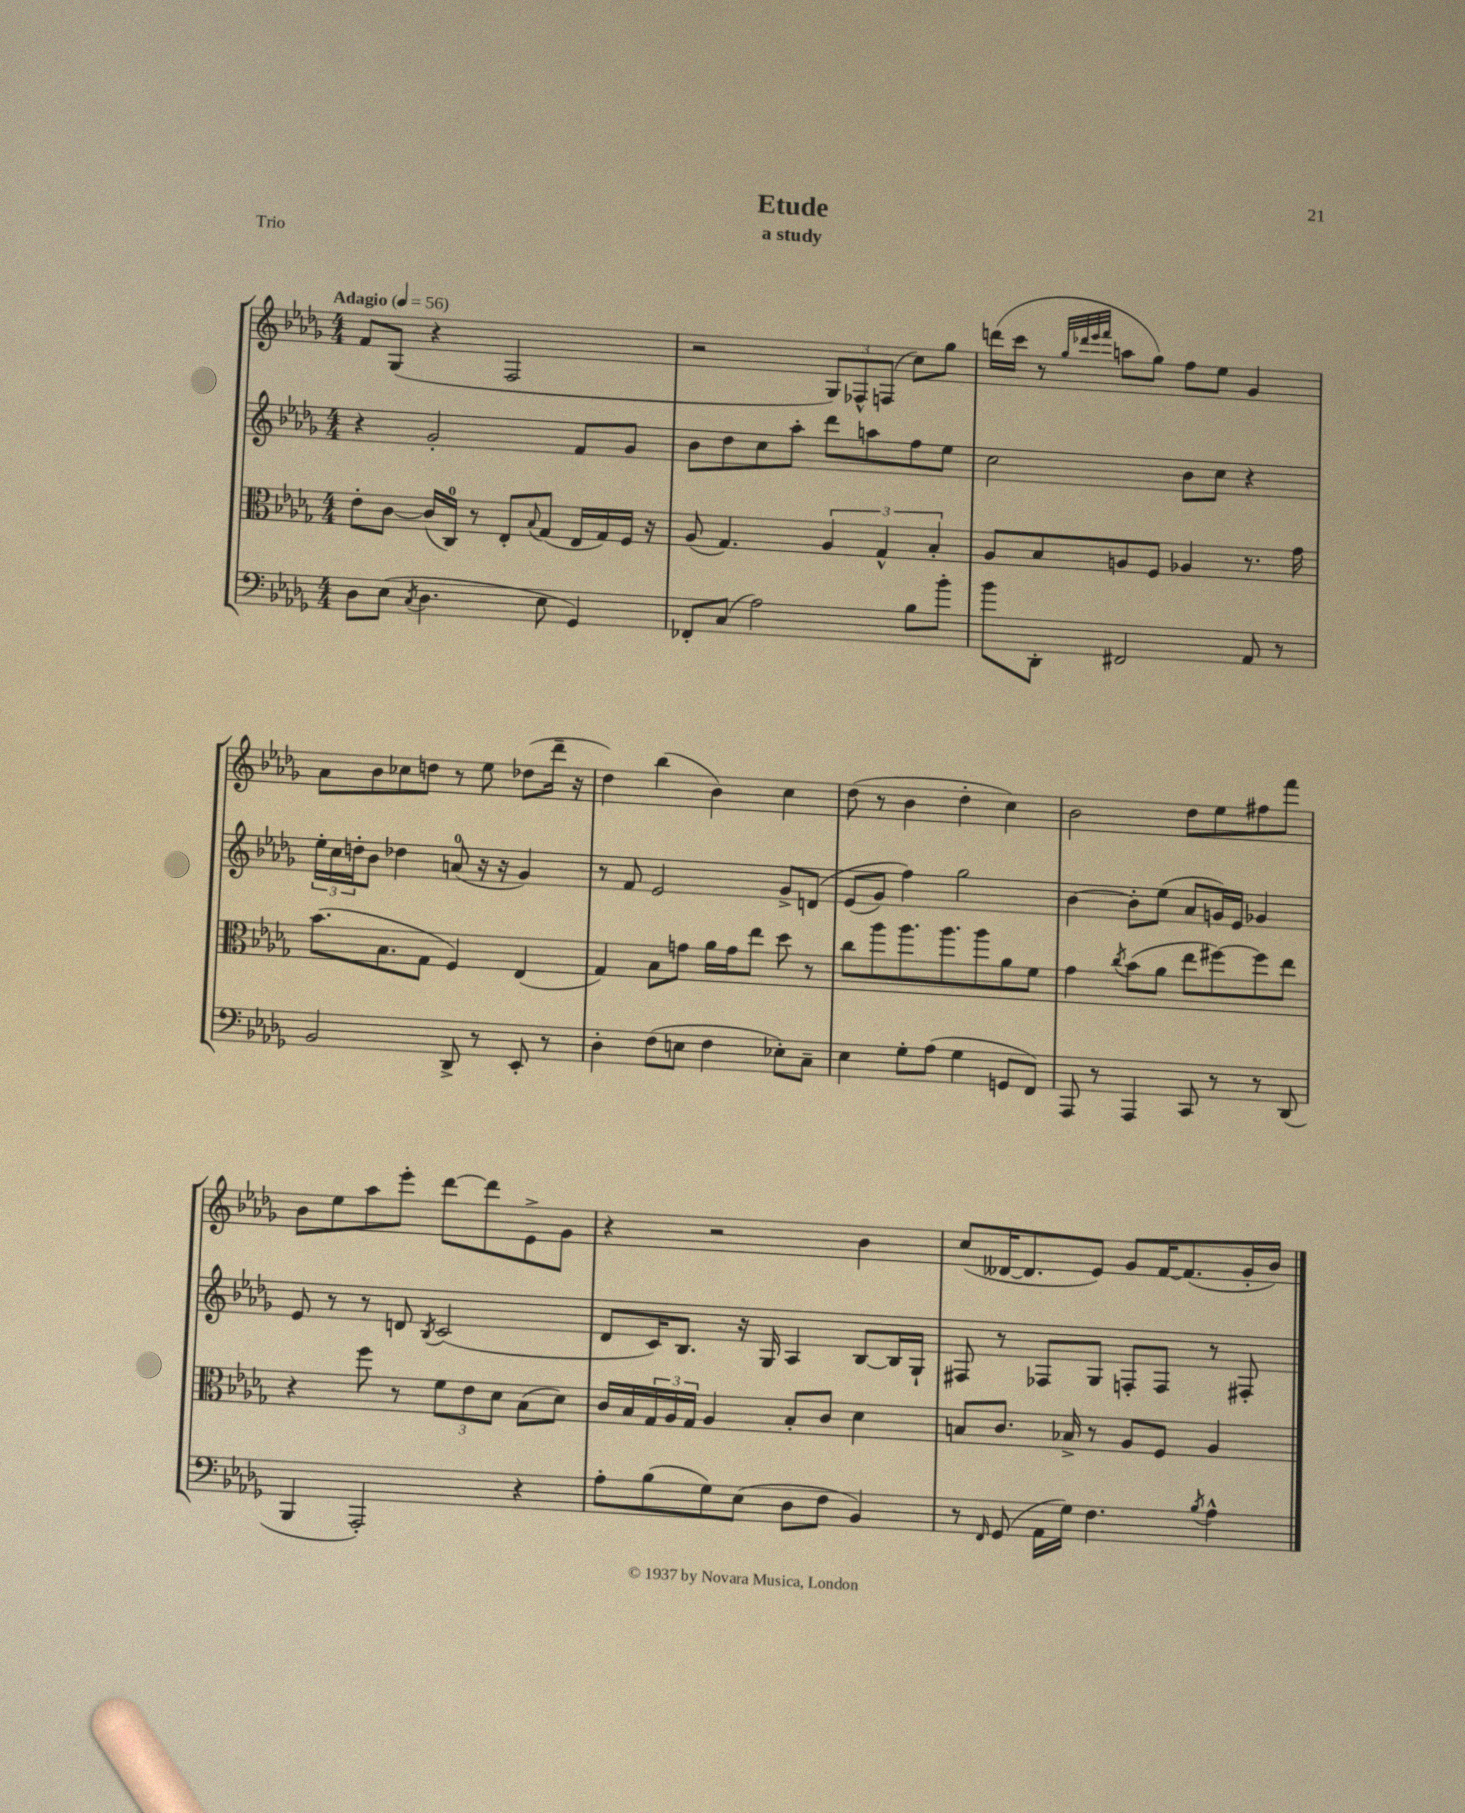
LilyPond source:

\header { title = "Etude" subtitle = "a study" piece = "Trio" }
<<
\new StaffGroup <<
\new Staff = "s0" {
    \clef treble \key des \major \numericTimeSignature \time 4/4 \tempo "Adagio" 4 = 56
    f'8 ges8( r4 f2 |
    r2 \tuplet 3/2 { ges8) fes8-^ f8( } c''8) ges''8 |
    d'''16( c'''16 r8 \grace { ges''32 des'''32 ees'''32 f'''32 } a''8 ges''8) f''8 ees''8 ges'4 |
    aes'8 bes'8 ces''8 d''8 r8 ees''8 des''8( des'''16-- r16 |
    des''4) bes''4( bes'4) c''4 |
    des''8( r8 bes'4 des''4-. c''4) |
    bes'2 des''8 ees''8 fis''8 f'''8 |
    bes'8 ees''8 aes''8 ees'''8-. des'''8~ des'''8 ees'8-> ges'8 |
    r4 r2 bes'4 |
    c''8( deses'16~ deses'8. ees'8) ges'8 f'16~ f'8.( ges'16-. bes'16) \bar "|." |
}
\new Staff = "s1" {
    \clef treble \key des \major \numericTimeSignature \time 4/4
    r4 ges'2-. f'8 ges'8 |
    bes'8 des''8 c''8 aes''8-. des'''8 a''8 f''8 ees''8 |
    c''2 bes'8 c''8 r4 |
    \tuplet 3/2 { ees''16-. c''16 d''16-. } bes'8 des''4 a'8-0( r16 r16 ges'4) |
    r8 f'8 ees'2 ges'8-> d'8\( |
    ees'8( ges'8) f''4\) ges''2 |
    bes'4~ bes'8-. ees''8( aes'8 g'16) ees'16 ges'4 |
    ees'8 r8 r8 d'8 \acciaccatura { bes8 } c'2( |
    des'8 c'16) bes8. r16 ges16 aes4 bes8~ bes16 ges16-! |
    fis8 r8 fes8 ges8 f8-. f8 r8 fis8-. \bar "|." |
}
\new Staff = "s2" {
    \clef alto \key des \major \numericTimeSignature \time 4/4
    ees'8-. c'8~ c'16( c16-0) r8 ees8-. \appoggiatura { bes8 } ges8( ees16 ges16) f16 r16 |
    aes8( ges4.) \tuplet 3/2 { aes4 ges4-^ bes4-. } |
    aes8 bes8 a8 f8 aes4 r8. ges'16 |
    bes'8.( bes8. ges8 f4) ees4( |
    ges4) bes8 g'8 aes'16 g'16 ees''8 des''8 r8 |
    c''8 aes''8 aes''8. aes''8. aes''8 aes'8 f'8 |
    ges'4 \acciaccatura { c''8 } bes'8( aes'8 ees''8 fis''8~) fis''8 ees''8 |
    r4 f''8 r8 \tuplet 3/2 { f'8 ees'8 des'8 } bes8( des'8) |
    c'16 bes16 \tuplet 3/2 { ges16 aes16 ges16 } aes4 bes8-. c'8 des'4 |
    b8 c'8. bes16-> r8 aes8 f8 aes4 \bar "|." |
}
\new Staff = "s3" {
    \clef bass \key des \major \numericTimeSignature \time 4/4
    des8 ees8( \acciaccatura { c8 } des4. ees8 ges,4) |
    fes,8-. c8( aes2) bes8 bes'8-. |
    bes'8 des,8-. fis,2 aes,8 r8 |
    bes,2 des,8-> r8 ees,8-. r8 |
    des4-. f8( e8 f4 ees8-.) c8-- |
    ees4 ges8-. aes8( ges4 g,8 f,8) |
    aes,,8 r8 aes,,4 c,8 r8 r8 des,8( |
    bes,,4 aes,,2-.) r4 |
    aes8-. bes8( ges8) ees8( des8 f8 bes,4) |
    r8 \grace { f,16 } ges,8( aes,16 ges16) f4. \acciaccatura { bes8 } aes4-^ \bar "|." |
}
>>
>>
\layout { \context { \Score \remove "Bar_number_engraver" } }
